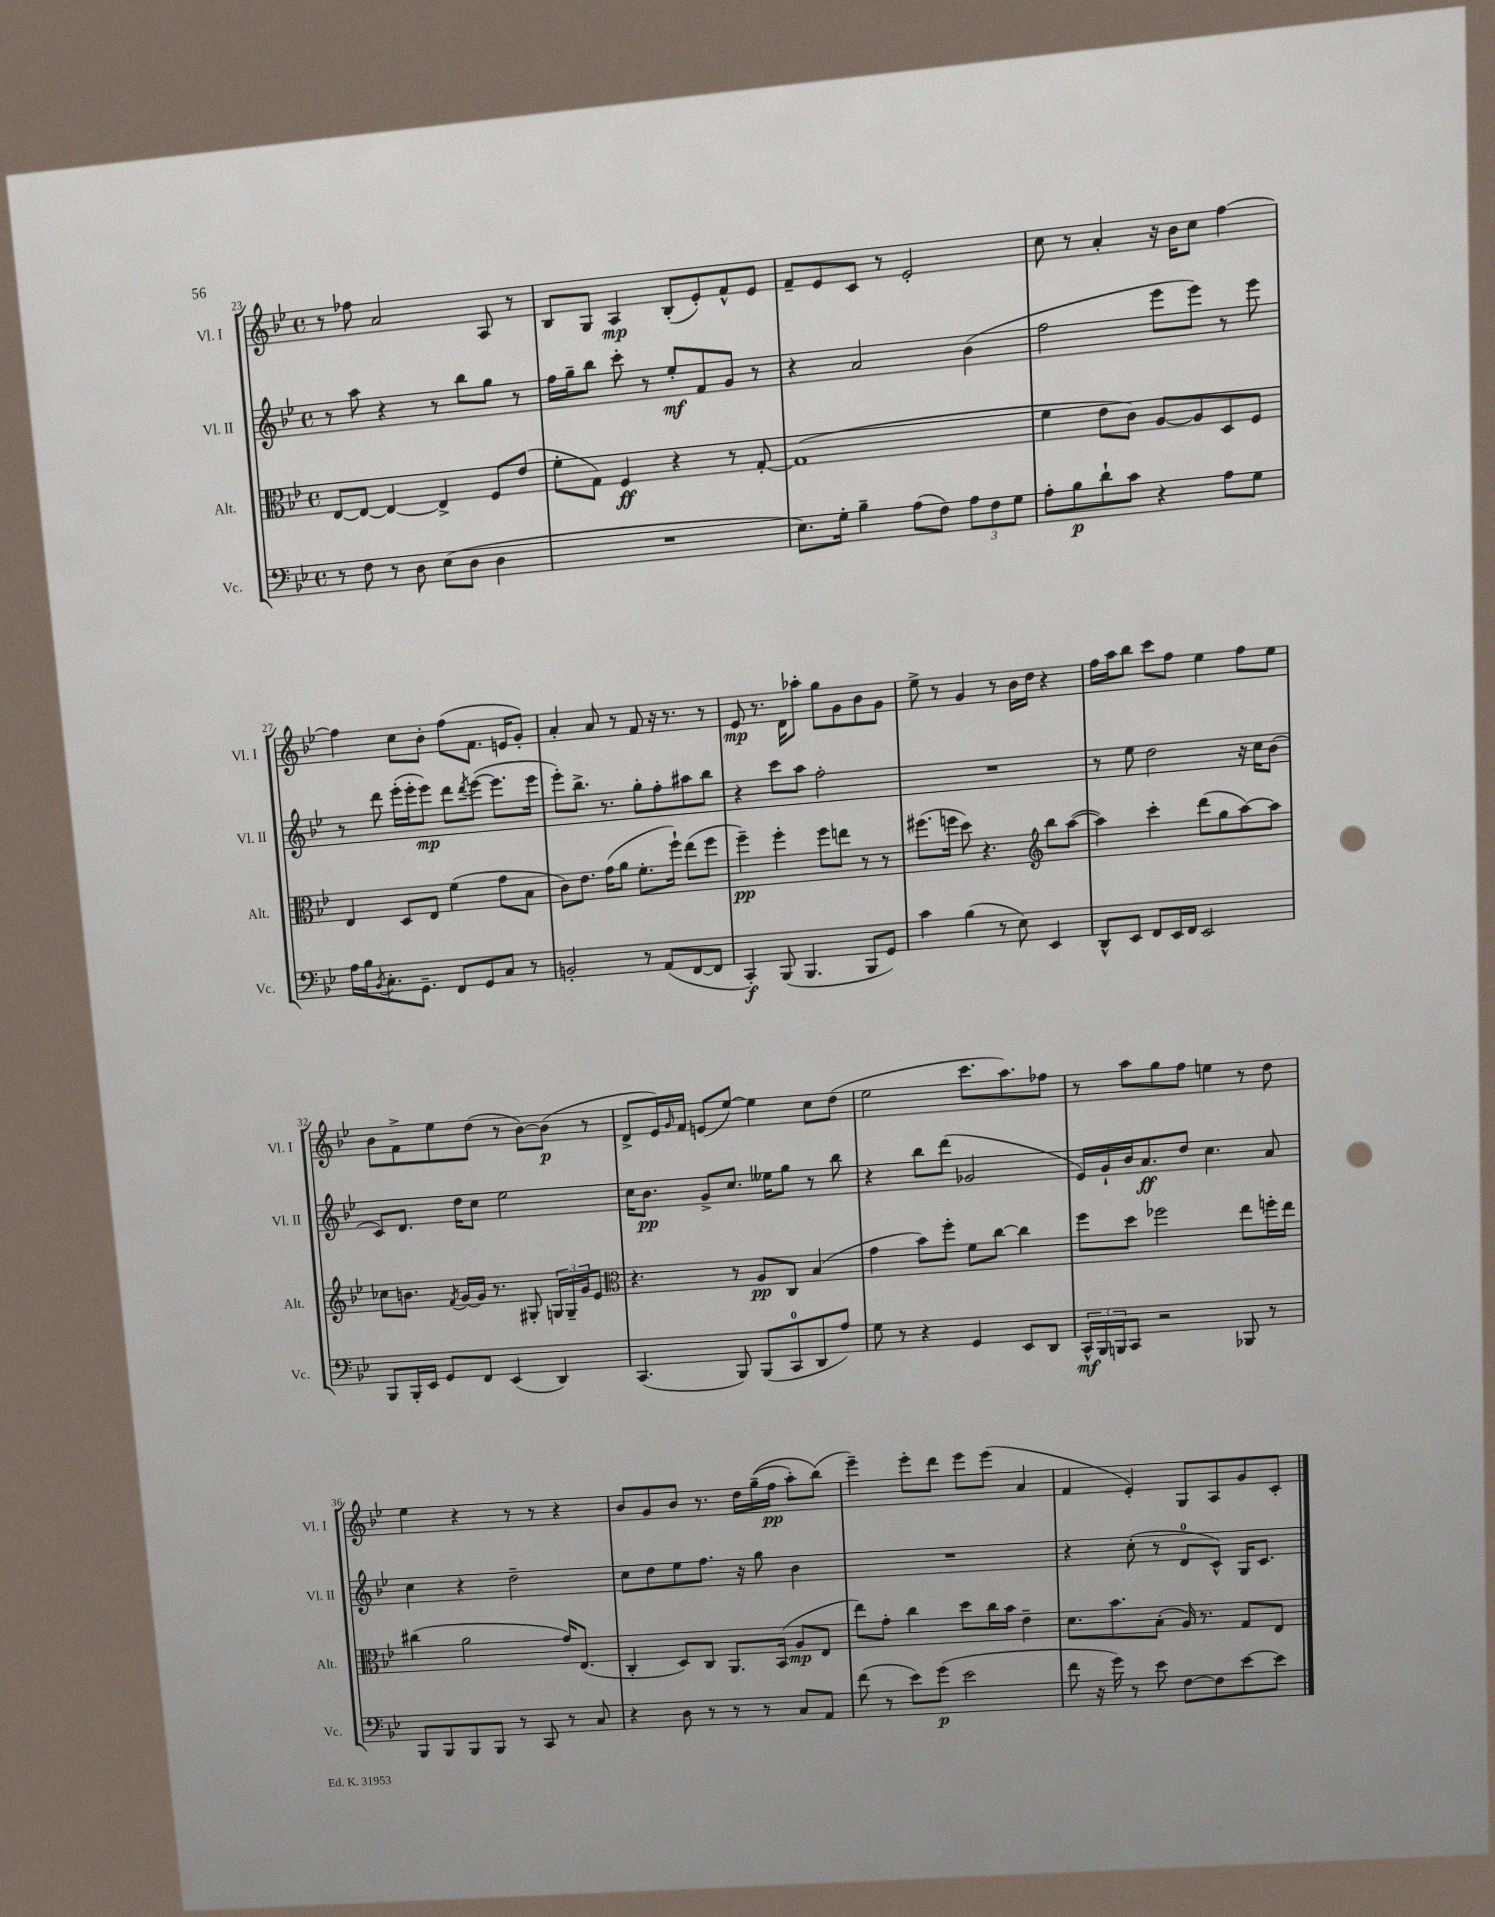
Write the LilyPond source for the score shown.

<<
\new StaffGroup <<
\new Staff = "s0" \with { instrumentName = "Vl. I" shortInstrumentName = "Vl. I" } {
    \clef treble \key bes \major \defaultTimeSignature \time 4/4
    r8 fes''8 a'2 a8 r8 |
    bes8 g8 a4\mp bes8-.( ees'8-.) f'8-^ ees'8 |
    f'8-- ees'8 c'8 r8 ees'2-. |
    c''8 r8 a'4-. r16 bes'16 c''8 f''4~ |
    f''4 c''8 bes'8-. f''8( f'8. e'16 g'8-.) |
    a'4-. a'8 r8 f'8 r16 r8. r8 |
    ees'8\mp r8. d'16 aes''8-. g''8 g'8 bes'8 g'8 |
    ees''8-> r8 g'4 r8 bes'16 d''16 r4 |
    f''16 a''16 bes''8 c'''8 f''8 ees''4 f''8 ees''8 |
    bes'8 f'8-> ees''8 d''8( r8 bes'8~) bes'8\p( r8 |
    d'8-> ees'16) \grace { g'16 } f'16 e'8( ees''8~) ees''4 c''8 d''8( |
    ees''2 c'''8. a''8.) fes''8 |
    r8 a''8 g''8 f''8 e''4 r8 d''8 |
    ees''4 r4 r8 r8 r4 |
    bes'8 g'8 bes'8 r8. d''16 g''16--(\( f''16\pp a''8-.) bes''8(\) |
    ees'''4--) ees'''8-. d'''8 ees'''8 ees'''8( a'4 |
    f'4 ees'4-.) g8 a8 g'8 c'8-. \bar "|." |
}
\new Staff = "s1" \with { instrumentName = "Vl. II" shortInstrumentName = "Vl. II" } {
    \clef treble \key bes \major \defaultTimeSignature \time 4/4
    r8 a''8 r4 r8 bes''8 g''8 r8 |
    f''16 g''16-- bes''8 c'''8-. r8 ees''8-.\mf f'8 g'8 r8 |
    r4 a'2 bes'4( |
    f''2 ees'''8 ees'''8) r8 ees'''8 |
    r8 d'''8 ees'''16-.( ees'''16-. ees'''8\mp) d'''8 \acciaccatura { d'''8 } ees'''8~( ees'''8. ees'''16 |
    ees'''8-.) bes''8.-> r8. g''8-. f''8-. ais''8 bes''8 |
    r4 c'''8 a''8 f''2-. |
    R1 |
    r8 ees''8 d''2 r16 c''16 bes'8( |
    c'8) d'8. d''16 c''8 ees''2 |
    c''16 bes'8.\pp g'8-> c''8. eeses''16 g''8 r8 bes''8 |
    r4 bes''8 d'''8( ges'2 |
    ees'16) g'16-! bes'16 a'8.\ff d''8 c''4. a'8 |
    c''4 r4 d''2-- |
    c''8 d''8 ees''8 f''8. r16 g''8 bes'4 |
    R1 |
    r4 c''8-.( r8 d'8-0 c'8-^) g16 c'8. \bar "|." |
}
\new Staff = "s2" \with { instrumentName = "Alt." shortInstrumentName = "Alt." } {
    \clef alto \key bes \major \defaultTimeSignature \time 4/4
    ees8~ ees8~ ees4~ ees4-> f8 ees'8( |
    f'8-. g8) f4\ff r4 r8 g8~-. |
    g1( |
    f'4 ees'8 c'8) a8~ a8 d8 f8 |
    ees4 d8 ees8 f'4( g'8 bes8 |
    c'8) ees'8. g'16( a'8 f'8.-. f''16-!) ees''8( f''8 |
    f''4--\pp) f''4-. f''8 e''8 r8 r8 |
    fis''8.( f''16 d''8) r4. \clef treble bes''8 a''8~( |
    a''4) c'''4-. d'''8( g''8 a''8~) a''8 |
    ces''8 b'8. \acciaccatura { f'8 } g'16~ g'16 r8. gis8-. \tuplet 3/2 { g16 g16-- g'16 } ees'8 |
    \clef alto r4. r8 a8\pp c8 bes4( |
    g'4 bes'8) f''8-. f'8 c''8~ c''4 |
    f''8 d''8 fes''2 ees''8 f''16-. ees''16 |
    cis''4( a'2 g'16) ees8.( |
    c4-. d8) c8 a,8. bes,16( a8\mp ees8 |
    ees''8) g'8-. c''4 d''8 c''16 bes'16 ees'4-- |
    d'8. bes'8. bes8-.( a16) r8. g8 ees8 \bar "|." |
}
\new Staff = "s3" \with { instrumentName = "Vc." shortInstrumentName = "Vc." } {
    \clef bass \key bes \major \defaultTimeSignature \time 4/4
    r8 f8 r8 d8 ees8( d8 d4 |
    R1 |
    ees8.) g16-. bes4-- a8( f8) \tuplet 3/2 { a8 f8 g8 } |
    a8-. bes8\p d'8-! c'8 r4 a8 g8 |
    a16 bes16 \acciaccatura { bes,8 } c8.-. g,8.-- f,8 g,8 c8 r8 |
    b,2-. r8 a,8( f,8~ f,8 |
    c,4-.\f) bes,,8( bes,,4. bes,,8 g,8) |
    c'4 bes4( r8 ees8) ees,4 |
    d,8-^ ees,8 f,8 ees,16 f,16 ees,2 |
    bes,,8 bes,,16-. ees,16 g,8 f,8 ees,4( d,4) |
    c,4.( bes,,8) bes,,8( c,8-0 d,8 a8) |
    g8 r8 r4 g,4 ees,8 d,8 |
    \tuplet 3/2 { c,16-^\mf bes,,16 b,,16 } c,8 r2 bes,,8 r8 |
    bes,,8 bes,,8 bes,,8 bes,,8 r8 c,8 r8 c8 |
    r4 d8 r8 r8 r8 c8 a,8 |
    f'8( r8 ees'8) g'8\p( ees'2 |
    f'8 r16 g'16) r8 ees'8 f8~ f8 ees'8~ ees'8 \bar "|." |
}
>>
>>
\layout { \context { \Score currentBarNumber = #23 } }
